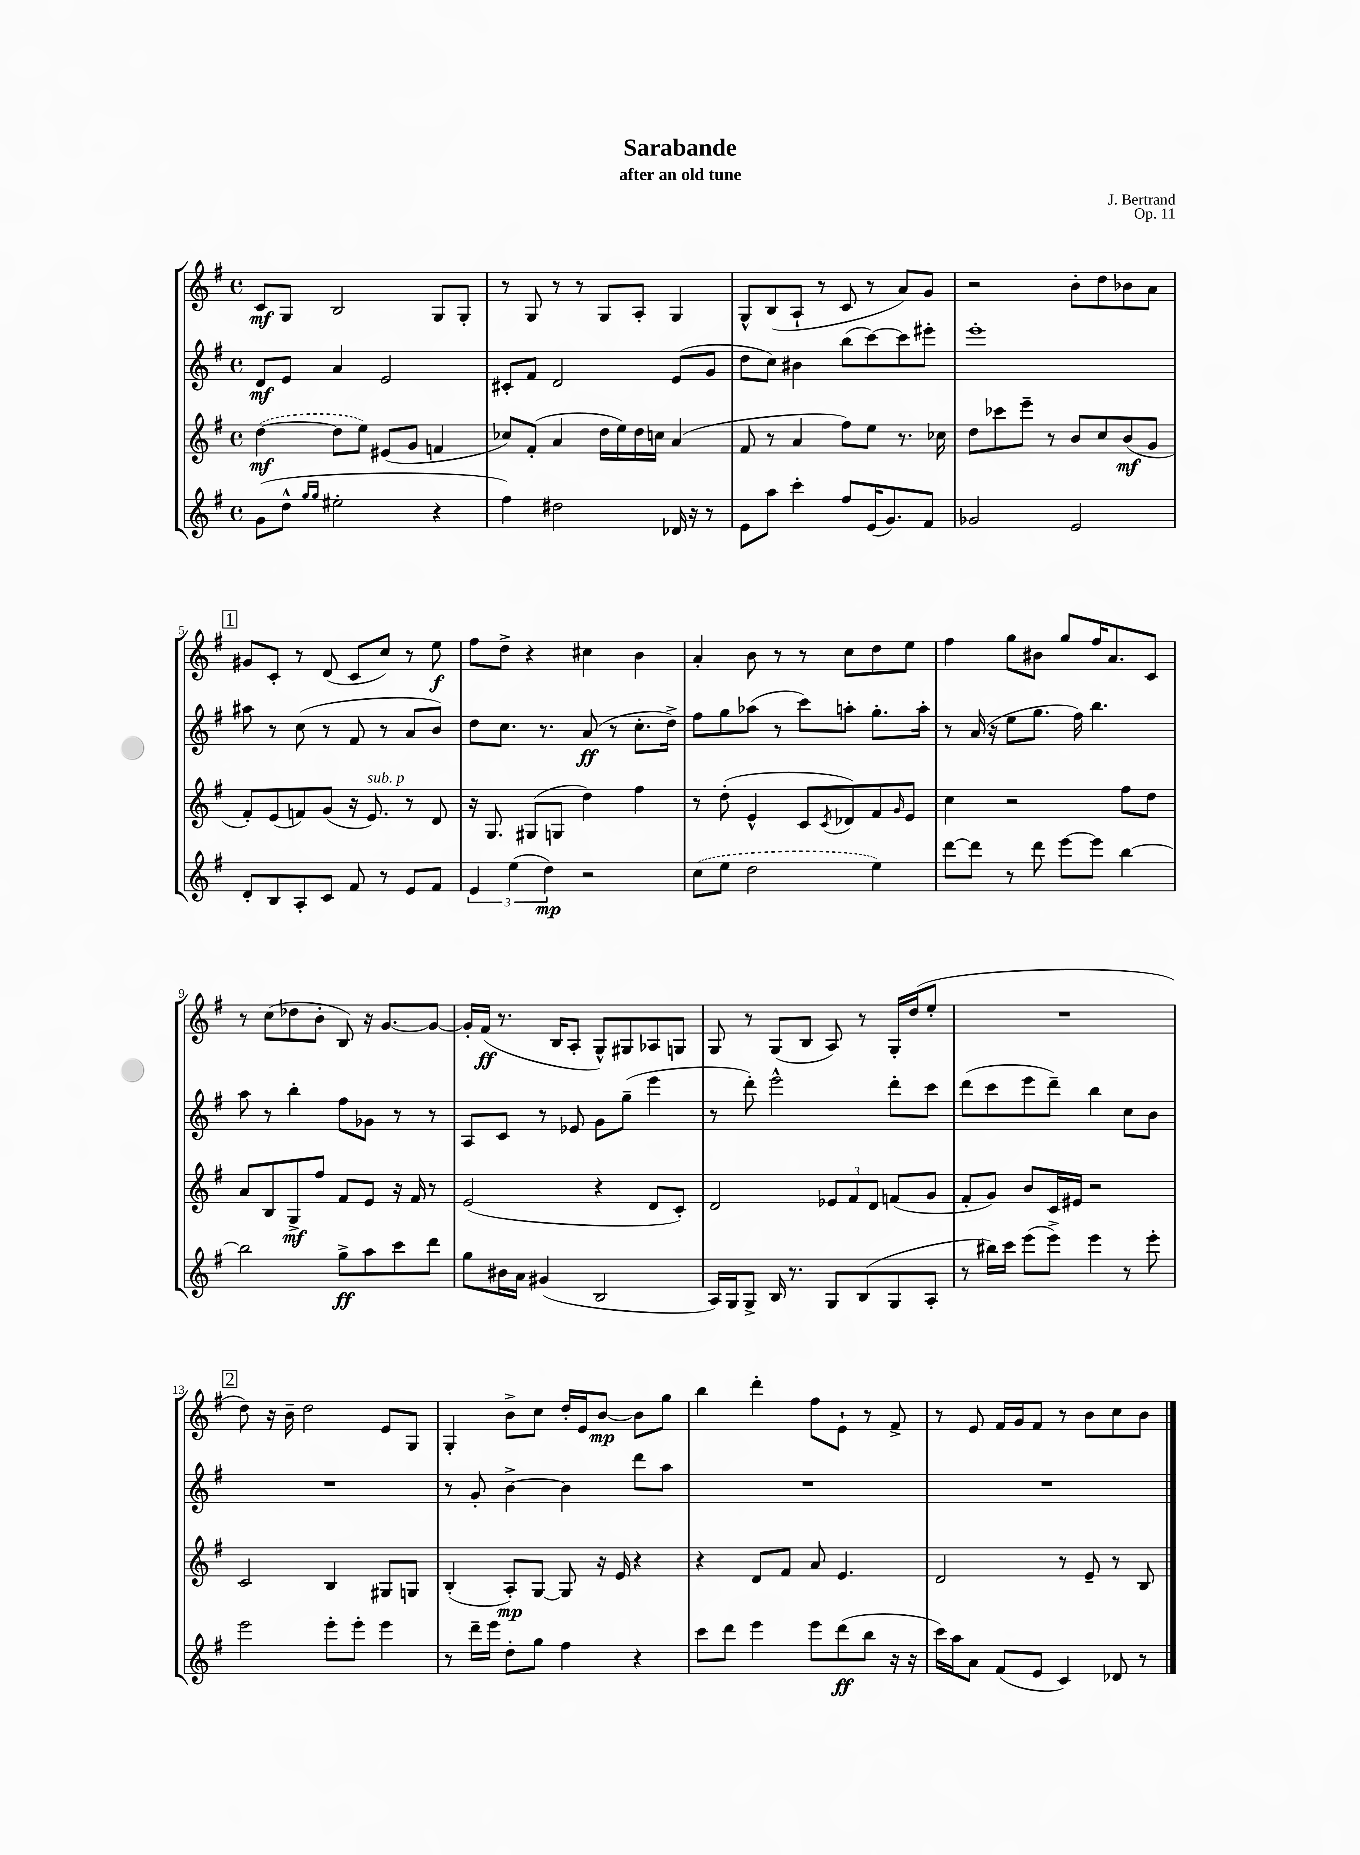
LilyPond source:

\header { title = "Sarabande" composer = "J. Bertrand" subtitle = "after an old tune" opus = "Op. 11" }
<<
\new StaffGroup <<
\new Staff = "s0" {
    \clef treble \key g \major \defaultTimeSignature \time 4/4
    c'8\mf g8 b2 g8 g8-. |
    r8 g8 r8 r8 g8 a8-. g4 |
    g8-^ b8( a8-! r8 c'8 r8 a'8) g'8 |
    r2 b'8-. d''8 bes'8 a'8 |
    \mark \markup { \box "1" } gis'8 c'8-. r8 d'8( c'8 c''8) r8 e''8\f |
    fis''8 d''8-> r4 cis''4 b'4 |
    a'4-. b'8 r8 r8 c''8 d''8 e''8 |
    fis''4 g''8 bis'8 g''8 fis''16 a'8. c'8 |
    r8 c''8( des''8 b'8-. b8) r16 g'8.~ g'8~ |
    g'16-. fis'16\ff( r8. b16 a8-. g8-^) gis8 aes8 g8 |
    g8 r8 g8( b8 a8) r8 g16-. d''16( e''8-. |
    R1 |
    \mark \markup { \box "2" } d''8) r16 b'16-- d''2 e'8 g8 |
    g4-. b'8-> c''8 d''16-. e'16 b'8~\mp b'8 g''8 |
    b''4 d'''4-. fis''8 e'8-! r8 fis'8-> |
    r8 e'8 fis'16 g'16 fis'8 r8 b'8 c''8 b'8 \bar "|." |
}
\new Staff = "s1" {
    \clef treble \key g \major \defaultTimeSignature \time 4/4
    d'8\mf e'8 a'4 e'2 |
    cis'8-. fis'8 d'2 e'8( g'8 |
    d''8 c''8) bis'4 b''8( c'''8~) c'''8 eis'''8-. |
    e'''1-. |
    \mark \markup { \box "1" } ais''8 r8 c''8( r8 fis'8 r8 a'8 b'8) |
    d''8 c''8. r8. a'8\ff( r8 c''8.-. d''16->) |
    fis''8 g''8 aes''8( r8 c'''8) a''8-. g''8.-. a''16-. |
    r8 a'16( r16 e''8 g''8. fis''16) b''4. |
    a''8 r8 b''4-. fis''8 ges'8 r8 r8 |
    a8 c'8 r8 ees'8 g'8 g''8--( e'''4 |
    r8 d'''8-.) e'''2-^ d'''8-. c'''8 |
    d'''8( c'''8 e'''8 d'''8--) b''4 c''8 b'8 |
    \mark \markup { \box "2" } R1 |
    r8 g'8-. b'4~-> b'4 d'''8 a''8 |
    R1 |
    R1 \bar "|." |
}
\new Staff = "s2" {
    \clef treble \key g \major \defaultTimeSignature \time 4/4
    \once \slurDashed d''4~\mf( d''8 e''8) eis'8( g'8 f'4 |
    ces''8) fis'8-.( a'4 d''16 e''16) d''16 c''16 a'4( |
    fis'8 r8 a'4 fis''8) e''8 r8. ces''16 |
    d''8 ces'''8 e'''8-- r8 b'8 c''8 b'8\mf( g'8 |
    \mark \markup { \box "1" } fis'8-.) e'8( f'8) g'8( r16 e'8.^\markup { \italic "sub. p" }) r8 d'8 |
    r16 g8. gis8( g8 d''4) fis''4 |
    r8 d''8-.( e'4-^ c'8 \acciaccatura { c'8 } des'8) fis'8 \grace { g'16 } e'8 |
    c''4 r2 fis''8 d''8 |
    a'8 b8 g8->\mf fis''8 fis'8 e'8 r16 fis'16 r8 |
    e'2( r4 d'8 c'8-.) |
    d'2 \tuplet 3/2 { ees'8 fis'8 d'8 } f'8( g'8 |
    fis'8-. g'8) b'8 c'16 eis'16 r2 |
    \mark \markup { \box "2" } c'2 b4 gis8 g8 |
    b4-.( a8-.\mp) g8~ g8 r16 e'16 r4 |
    r4 d'8 fis'8 a'8 e'4. |
    d'2 r8 e'8-- r8 b8 \bar "|." |
}
\new Staff = "s3" {
    \clef treble \key g \major \defaultTimeSignature \time 4/4
    g'8( d''8-^ \grace { g''16 g''16 } eis''2-. r4 |
    fis''4) dis''2 des'16 r16 r8 |
    e'8 a''8 c'''4-. fis''8 e'16( g'8.) fis'8 |
    ges'2 e'2 |
    \mark \markup { \box "1" } d'8-. b8 a8-. c'8 fis'8 r8 e'8 fis'8 |
    \tuplet 3/2 { e'4 e''4( d''4\mp) } r2 |
    \once \slurDashed c''8( e''8 d''2 e''4) |
    d'''8~ d'''8 r8 d'''8 e'''8~ e'''8 b''4~ |
    b''2 g''8->\ff a''8 c'''8 d'''8 |
    g''8 bis'16 a'16 gis'4( b2 |
    a16) g16 g8-> b16 r8. g8 b8( g8 a8-. |
    r8 bis''16) c'''16 e'''8( e'''8->) e'''4 r8 e'''8-. |
    \mark \markup { \box "2" } e'''2 e'''8-. e'''8-. e'''4 |
    r8 d'''16-- e'''16 d''8-. g''8 fis''4 r4 |
    c'''8 d'''8 e'''4 e'''8 d'''8\ff( b''8 r16 r16 |
    c'''16) a''16 a'8 fis'8( e'8 c'4) des'8 r8 \bar "|." |
}
>>
>>
